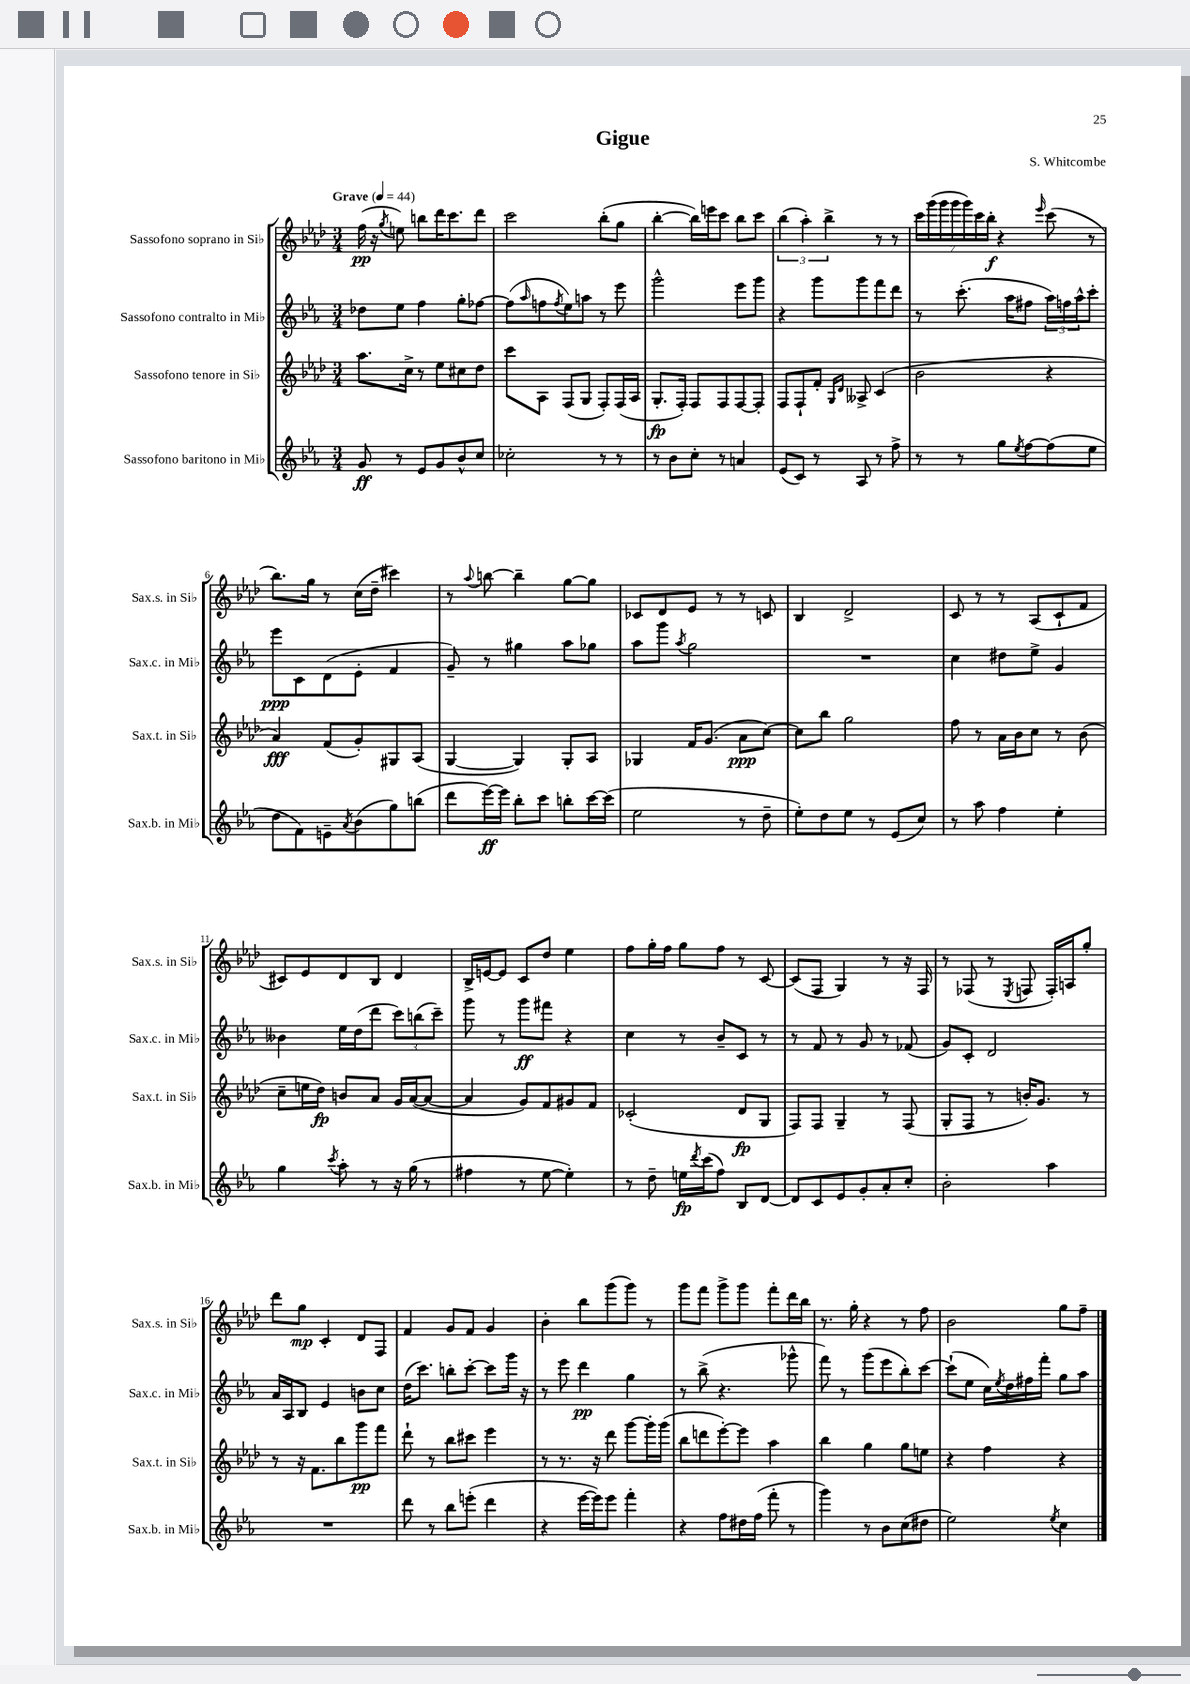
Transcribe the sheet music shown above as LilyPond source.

\header { title = "Gigue" composer = "S. Whitcombe" }
<<
\new StaffGroup <<
\new Staff = "s0" \with { instrumentName = "Sassofono soprano in Sib" shortInstrumentName = "Sax.s. in Sib" } {
    \clef treble \key aes \major \numericTimeSignature \time 3/4 \tempo "Grave" 4 = 44
    f''16\pp( r16 \acciaccatura { g''8 } e''8) b''8 des'''16 c'''8. des'''8 |
    c'''2 bes''8-.( g''8 |
    bes''4~-. bes''16) e'''16 c'''8 bes''8 c'''8 |
    \tuplet 3/2 { bes''4( aes''4-.) bes''4-> } r8 r8 |
    \tuplet 7/4 { c'''16 g'''16( g'''16 g'''16 g'''16) c'''16 bes''16-.\f } r4 \grace { ees'''16 } c'''8( r8 |
    bes''8.) g''16 r8 c''16( des''16-- cis'''4) |
    r8 \appoggiatura { aes''8 } b''8~ b''4-- g''8~ g''8 |
    ces'8 des'8 ees'8 r8 r8 c'8 |
    bes4 des'2-> |
    c'8 r8 r8 aes8( c'8-! f'8 |
    cis'8) ees'8 des'8 bes8 des'4 |
    bes16-> e'16~ e'8 c'8 des''8 ees''4 |
    f''8 g''16-. f''16 g''8 f''8 r8 c'8~ |
    c'8( f8 g4) r8 r16 f16 |
    r8 fes8( r8 \acciaccatura { ees8 } f8 f16-.) a16 g''8-. |
    des'''8 g''8\mp c'4-. des'8 f8 |
    f'4 g'8 f'8 g'4 |
    bes'4-. bes''8 g'''8( g'''8) r8 |
    g'''8 f'''8 g'''8-> g'''8 f'''8-. des'''16 bes''16 |
    r8. g''16-. r4 r8 f''8 |
    bes'2 g''8 f''8-- \bar "|." |
}
\new Staff = "s1" \with { instrumentName = "Sassofono contralto in Mib" shortInstrumentName = "Sax.c. in Mib" } {
    \clef treble \key ees \major \numericTimeSignature \time 3/4
    des''8 ees''8 f''4 g''8-. fes''8~ |
    fes''8( \grace { aes''16 } f''8 \acciaccatura { f''8 } ees''8) a''8 r8 ees'''8 |
    g'''2-^ ees'''8 g'''8 |
    r4 g'''8 g'''8 f'''8 d'''8 |
    r8 c'''8.-.( aes''16 fis''8 \tuplet 3/2 { aes''16) f''16 aes''16-^ } c'''8-. |
    ees'''8\ppp c'8 d'8( ees'8-. f'4 |
    g'8--) r8 gis''4 aes''8 ges''8 |
    aes''8 g'''8 \acciaccatura { aes''8 } g''2 |
    R2. |
    c''4 dis''8 ees''8-> g'4 |
    beses'4 ees''16 d''16( d'''8 \tuplet 3/2 { c'''8) b''8( c'''8--) } |
    g'''8 r8 g'''8\ff fis'''8 r4 |
    c''4 r8 bes'8-- c'8 r8 |
    r8 f'8 r8 g'8 r8 fes'8( |
    g'8) c'8-. d'2 |
    aes'16 aes16 bes8 ees'4 b'8 c''8 |
    d''16( c'''8.) b''8-. c'''8~-. c'''8 g'''16 r16 |
    r8 ees'''8 d'''4\pp g''4 |
    r8 bes''8->( r4. ges'''8-^ |
    f'''8) r8 g'''8( ees'''8 bes''8-.) c'''8~ |
    c'''8-!( ees''8 c''16) \acciaccatura { ees''8 } d''16 fis''16 f'''16-. g''8 aes''8 \bar "|." |
}
\new Staff = "s2" \with { instrumentName = "Sassofono tenore in Sib" shortInstrumentName = "Sax.t. in Sib" } {
    \clef treble \key aes \major \numericTimeSignature \time 3/4
    aes''8. c''16-> r8 ees''8 cis''8 des''8 |
    c'''8 aes8 f8( g8 f8-.) f16( aes16 |
    g8.-.\fp f16-.) f8 f8 f8~ f8-. |
    f8 f8-! f'8-. \grace { g16 des'16 } aeses8-> c'4( |
    bes'2 r4 |
    aes'4\fff) f'8( g'8-.) gis8 aes8( |
    g4~ g4) g8-. aes8 |
    ges4 f'16 g'8.( aes'8\ppp c''8~) |
    c''8 bes''8 g''2 |
    f''8 r8 aes'16 bes'16 c''8 r8 bes'8( |
    c''8-- e''16 des''16\fp) b'8 aes'8 g'16 aes'16~( aes'8~ |
    aes'4 g'8) f'8 gis'8 f'8 |
    ces'2-.( des'8\fp g8 |
    f8) f8 g4-- r8 f8( |
    g8-. f8 r8 b'16-.) g'8. r8 |
    r8 r16 f'8. bes''8 g'''8\pp f'''8 |
    des'''8-! r8 bes''8 cis'''8 ees'''4 |
    r8 r8. r16 des'''8 g'''8~ g'''16-. g'''16( |
    bes''8 d'''8 ees'''8~-.) ees'''8 aes''4 |
    bes''4 g''4 g''8 e''8 |
    r4 f''4 r4 \bar "|." |
}
\new Staff = "s3" \with { instrumentName = "Sassofono baritono in Mib" shortInstrumentName = "Sax.b. in Mib" } {
    \clef treble \key ees \major \numericTimeSignature \time 3/4
    g'8\ff r8 ees'8 g'8 bes'8-^ c''8 |
    ces''2-. r8 r8 |
    r8 bes'8 c''8-. r8 a'4 |
    ees'8( c'8) r8 aes8 r8 f''8-> |
    r8 r8 g''8 \acciaccatura { ees''8 } f''8~ f''8( ees''8 |
    d''8 f'8) e'8-- \acciaccatura { aes'8 } bes'8( g''8) b''8( |
    d'''8 ees'''16~\ff) ees'''16 bes''8-. c'''8 b''8-. c'''16~ c'''16( |
    ees''2 r8 d''8-- |
    ees''8-.) d''8 ees''8 r8 ees'8( c''8) |
    r8 aes''8 f''4 ees''4-. |
    g''4 \acciaccatura { c'''8 } aes''8-. r8 r16 g''16( r8 |
    fis''4 r8 ees''8~ ees''4-.) |
    r8 d''8-- e''16\fp \acciaccatura { d'''8 } c'''16( f''8) bes8 d'8~ |
    d'8 c'8 ees'8 g'8-. aes'8-. c''8-. |
    bes'2-. aes''4 |
    R2. |
    d'''8 r8 bes''8 e'''8-.( d'''4 |
    r4 ees'''16~ ees'''16) ees'''8 f'''4-. |
    r4 f''8 dis''16 f''16( f'''8-. r8 |
    g'''4) r8 bes'8 c''8( dis''8 |
    ees''2) \acciaccatura { ees''8 } c''4 \bar "|." |
}
>>
>>
